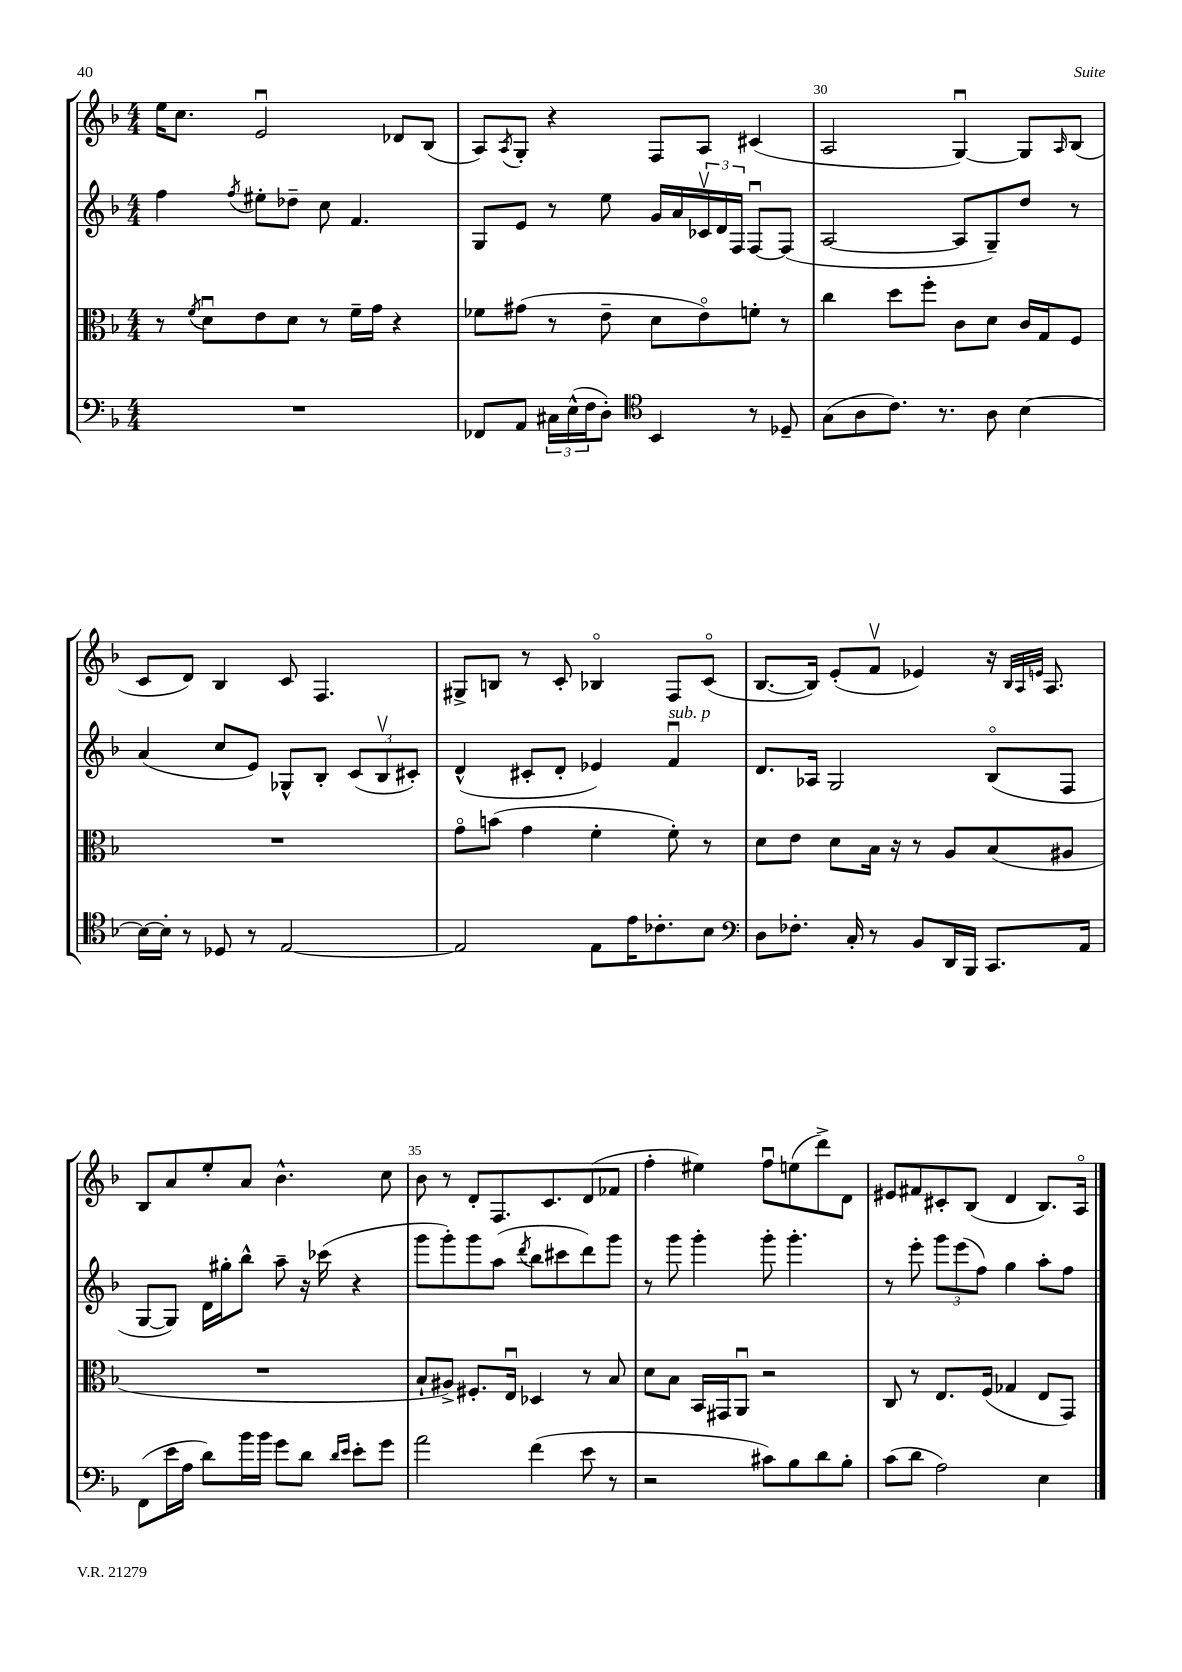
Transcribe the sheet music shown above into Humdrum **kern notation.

**kern	**kern	**kern	**kern
*staff4	*staff3	*staff2	*staff1
*clefF4	*clefC3	*clefG2	*clefG2
*k[b-]	*k[b-]	*k[b-]	*k[b-]
*M4/4	*M4/4	*M4/4	*M4/4
1r	8r	4ff	16ee
.	.	.	8.cc
.	8qf	.	.
.	8du	.	.
.	.	8qff	.
.	8e	8ee#'	2eu
.	8d	8dd-~	.
.	8r	8cc	.
.	16f~	4.f	.
.	16g	.	.
.	4r	.	8d-
.	.	.	(8B-
=	=	=	=
8FF-	8f-	8G	8A)
.	.	.	8qA
8AA	(8g#	8e	8G'
24C#	8r	8r	4r
(24E^^	.	.	.
24F	.	.	.
8D')	8e~	8ee	.
*clefC4	*	*	*
4BB-	8d	16g	8F
.	.	16a	.
.	8eo)	24c-v	8A
.	.	24d	.
.	.	24F	.
8r	8f'	[8Fu	(4c#
8D-~	8r	(8F]	.
=	=	=	=
(8G	4cc	[2A	2A
8A	.	.	.
8.c)	8dd	.	.
.	8ff'	.	.
8.r	.	.	.
.	8c	8A]	[4Gu)
8A	8d	8G~)	.
[4B-	16c	8dd	8G]
.	16G	.	.
.	.	.	16qqA
.	8F	8r	(8B-
=	=	=	=
16B-_	1r	(4a	8c
16B-']	.	.	.
8r	.	.	8d)
8D-	.	8cc	4B-
8r	.	8e)	.
[2E	.	8G-^^	8c
.	.	8B-'	4.F
.	.	(12c	.
.	.	12B-v	.
.	.	12c#')	.
=	=	=	=
2E]	8go	(4d^^	8G#^
.	(8b	.	8B
.	4g	8c#'	8r
.	.	8d'	8c'
8E	4f'	4e-)	4B-o
16e	.	.	.
8.c-'	.	.	.
.	8f')	4fu	8F
8B-	8r	.	(8co
=	=	=	=
*clefF4	*	*	*
8D	8d	8.d	[8.B-
8.F-'	8e	.	.
.	.	16A-	16B-])
.	8d	2G	(8e'
16C'	.	.	.
8r	16B-	.	8fv
.	16r	.	.
8BB-	8r	.	4e-)
16DD	8A	.	.
16BBB-	.	.	.
8.CC	(8B-	(8B-o	16r
.	.	.	32qqB-
.	.	.	32qqA
.	.	.	32qqe
.	.	.	8.A
.	8A#	8F	.
16AA	.	.	.
=	=	=	=
(8FF	1r	[8G	8B-
16e	.	8G])	8a
16A	.	.	.
8d)	.	16d	8ee'
.	.	16gg#'	.
16b-	.	8bb-^^	8a
16b-	.	.	.
8g	.	8aa~	4.b-^^
8d	.	16r	.
.	.	(16ccc-	.
16qqd	.	.	.
16qqe	.	.	.
8e'	.	4r	.
8g	.	.	8cc
=	=	=	=
2a	8B-`	8ggg	8b-
.	8A#^)	8ggg')	8r
.	8.F#'	8ggg	8d'
.	.	(8aa	8.F
.	16Eu	.	.
.	.	8qddd	.
(4f	4D-	8bb-	.
.	.	.	8.c
.	.	8ccc#	.
8e	8r	8ddd)	(8d
8r	8B-	8ggg	8f-
=	=	=	=
2r	8d	8r	4ff'
.	8B-	8ggg	.
.	16BB-	4ggg'	4ee#)
.	16GG#	.	.
.	8AAu	.	.
8c#)	2r	8ggg'	8ffu
8B-	.	4.ggg'	(8ee
8d	.	.	8ddd^)
8B-'	.	.	8d
=	=	=	=
(8c	8C	8r	8e#
8d	8r	8eee'	8f#
2A)	8.E	12ggg	8c#'
.	.	(12eee	.
.	.	.	(8B-
.	.	12ff)	.
.	(16F	.	.
.	4G-	4gg	4d
4E	8E	8aa'	8.B-)
.	8GG)	8ff	.
.	.	.	16Ao
==	==	==	==
*-	*-	*-	*-
